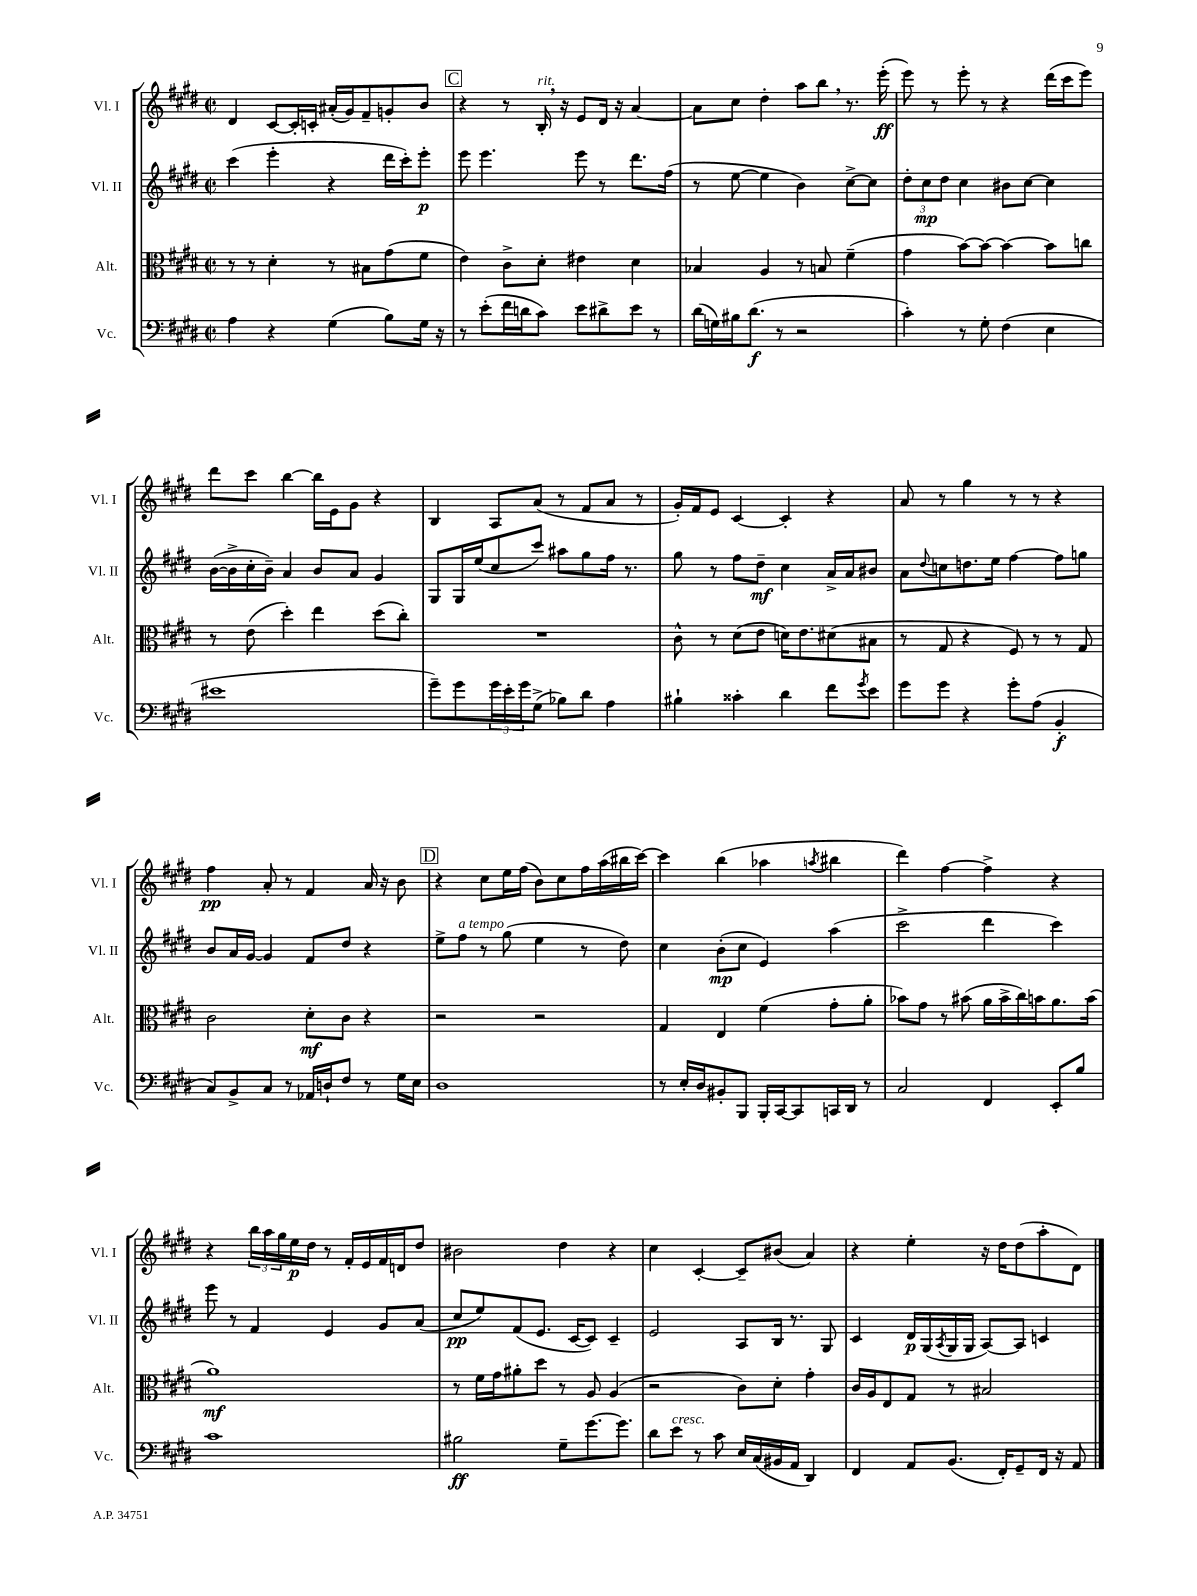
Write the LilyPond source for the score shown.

<<
\new StaffGroup <<
\new Staff = "s0" \with { instrumentName = "Vl. I" shortInstrumentName = "Vl. I" } {
    \clef treble \key e \major \defaultTimeSignature \time 2/2
    dis'4 cis'8~ cis'16-. c'16-. ais'16-.( gis'16) fis'8-- g'8-. b'8 |
    \mark \markup { \box "C" } r4 r8 b16-.^\markup { \italic "rit." } \breathe r16 e'8 dis'16 r16 a'4~ |
    a'8 cis''8 dis''4-. a''8 b''8 \breathe r8. e'''16-.\ff( |
    e'''8) r8 e'''8-. r8 r4 dis'''16( cis'''16 e'''8) |
    dis'''8 cis'''8 b''4~ b''16 e'16 gis'8 r4 |
    b4 a8 a'8( r8 fis'8 a'8 r8 |
    gis'16-.) fis'16 e'8 cis'4~ cis'4-. r4 |
    a'8 r8 gis''4 r8 r8 r4 |
    fis''4\pp a'8-. r8 fis'4 a'16 r16 b'8 |
    \mark \markup { \box "D" } r4 cis''8 e''16 fis''16( b'8) cis''8 fis''16 a''16( bis''16 cis'''16~) |
    cis'''4 b''4( aes''4 \acciaccatura { a''8 } bis''4 |
    dis'''4) fis''4~ fis''4-> r4 |
    r4 \tuplet 3/2 { b''16 a''16 gis''16 } e''16\p dis''16 r8 fis'16-. e'16 fis'16 d'16 dis''8 |
    bis'2 dis''4 r4 |
    cis''4 cis'4~-. cis'8-- bis'8( a'4) |
    r4 e''4-. r16 dis''16 dis''8( a''8-. dis'8) \bar "|." |
}
\new Staff = "s1" \with { instrumentName = "Vl. II" shortInstrumentName = "Vl. II" } {
    \clef treble \key e \major \defaultTimeSignature \time 2/2
    cis'''4( e'''4-. r4 dis'''16 cis'''16-.) e'''8-.\p |
    \mark \markup { \box "C" } e'''8 e'''4. e'''8 r8 dis'''8. fis''16( |
    r8 e''8~ e''4 b'4) cis''8~-> cis''8 |
    \tuplet 3/2 { dis''8-. cis''8\mp dis''8 } cis''4 bis'8 cis''8~ cis''4 |
    b'16~( b'16-> cis''16-. b'16--) a'4 b'8 a'8 gis'4 |
    gis8 gis16 e''16( cis''8 cis'''8) ais''8 gis''8 fis''16 r8. |
    gis''8 r8 fis''8 dis''8--\mf cis''4 a'16-> a'16 bis'8 |
    a'8 \appoggiatura { dis''8 } c''8 d''8. e''16 fis''4~ fis''8 g''8 |
    b'8 a'16 gis'16~ gis'4 fis'8 dis''8 r4 |
    \mark \markup { \box "D" } e''8-> fis''8^\markup { \italic "a tempo" } r8 gis''8( e''4 r8 dis''8) |
    cis''4 b'8-.\mp( cis''8 e'4) a''4( |
    cis'''2-> dis'''4 cis'''4) |
    e'''8 r8 fis'4 e'4 gis'8 a'8( |
    cis''8\pp e''8) fis'8( e'8. cis'16~ cis'8) cis'4-- |
    e'2 a8 b16 r8. gis8 |
    cis'4 dis'16\p gis16( \acciaccatura { a8 } gis16 gis16 a8~) a8 c'4 \bar "|." |
}
\new Staff = "s2" \with { instrumentName = "Alt." shortInstrumentName = "Alt." } {
    \clef alto \key e \major \defaultTimeSignature \time 2/2
    r8 r8 dis'4-. r8 bis8 gis'8( fis'8 |
    \mark \markup { \box "C" } e'4) cis'8-> dis'8-. eis'4 dis'4 |
    bes4 a4 r8 b8 fis'4--( |
    gis'4 b'8~) b'8~ b'4~ b'8 c''8 |
    r8 e'8( dis''4-.) e''4 dis''8( cis''8-.) |
    R1 |
    cis'8-^ r8 dis'8( e'8 d'16) e'8. dis'8( bis8 |
    r8 gis8 r4 fis8) r8 r8 gis8 |
    cis'2 dis'8-.\mf cis'8 r4 |
    \mark \markup { \box "D" } r2 r2 |
    gis4 e4 fis'4( gis'8-. a'8-. |
    bes'8) gis'8 r8 bis'8( a'16 bis'16-> cis''16) b'16 a'8. b'16( |
    a'1\mf) |
    r8 fis'16 gis'16 ais'8-. dis''8 r8 a8 a4( |
    r2 cis'8) dis'8-. gis'4-. |
    cis'16 a16 e8 gis8 r8 bis2 \bar "|." |
}
\new Staff = "s3" \with { instrumentName = "Vc." shortInstrumentName = "Vc." } {
    \clef bass \key e \major \defaultTimeSignature \time 2/2
    a4 r4 gis4( b8) gis16 r16 |
    \mark \markup { \box "C" } r8 e'8-.( fis'16 d'16 cis'8) e'8 dis'8-> e'8 r8 |
    dis'16( g16) bis16 dis'8.\f( r8 r2 |
    cis'4-.) r8 gis8-. fis4( e4 |
    eis'1 |
    gis'8--) gis'8 \tuplet 3/2 { gis'16 e'16-. gis'16 } gis8->( bes8) dis'8 a4 |
    bis4-! cisis'4-. dis'4 fis'8 \acciaccatura { gis'8 } e'8 |
    gis'8 gis'8 r4 gis'8-. a8( b,4-.\f |
    cis8) b,8-> cis8 r8 aes,16 d16-! fis8 r8 gis16 e16 |
    \mark \markup { \box "D" } dis1 |
    r8 e16-. dis16 bis,8-. b,,8 b,,16-. cis,16~ cis,8 c,16 dis,16 r8 |
    cis2 fis,4 e,8-. b8 |
    cis'1 |
    bis2\ff gis8-- gis'8.~ gis'8. |
    dis'8 e'8^\markup { \italic "cresc." } r8 cis'8 e16 cis16( bis,16 a,16 dis,4) |
    fis,4 a,8 b,8.( fis,16-.) gis,8-- fis,16 r16 a,8 \bar "|." |
}
>>
>>
\layout { \context { \Score \remove "Bar_number_engraver" } }
